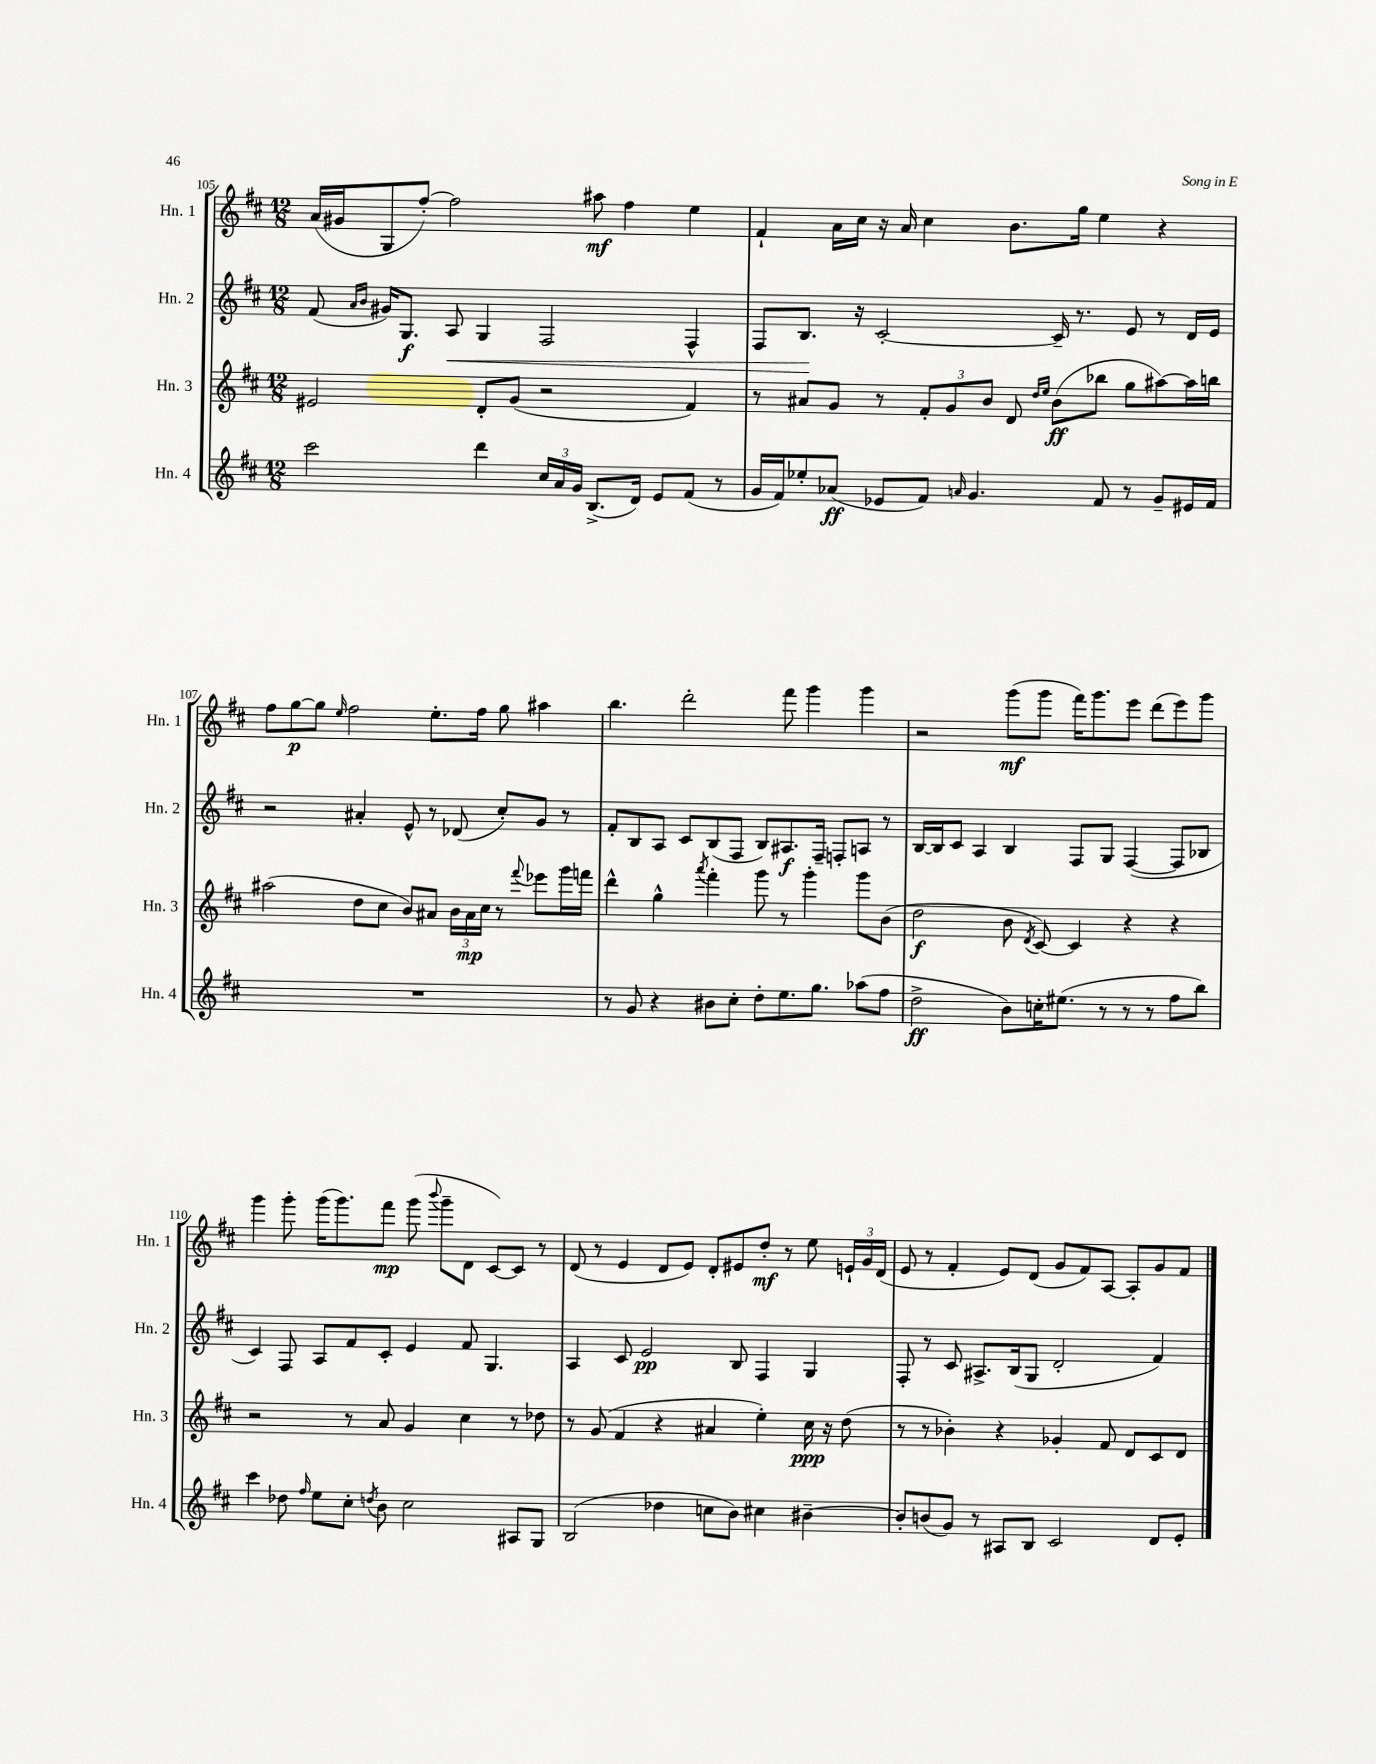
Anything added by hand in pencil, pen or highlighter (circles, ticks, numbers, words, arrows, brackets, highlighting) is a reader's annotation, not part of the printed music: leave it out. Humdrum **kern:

**kern	**kern	**kern	**kern
*staff4	*staff3	*staff2	*staff1
*clefG2	*clefG2	*clefG2	*clefG2
*k[f#c#]	*k[f#c#]	*k[f#c#]	*k[f#c#]
*M12/8	*M12/8	*M12/8	*M12/8
2ccc#	2e#	(8f#	(16a
.	.	.	16g#
.	.	16qqa	.
.	.	16qqb	.
.	.	16g#)	8G
.	.	8.G	.
.	.	.	[8ff#')
.	.	8A	2ff#]
4ddd	8d'	4G	.
.	(8g	.	.
24cc#	2r	2F#	.
24a	.	.	.
24g	.	.	.
(8.B^	.	.	8aa#
.	.	.	4ff#
16d)	.	.	.
8e	.	.	.
(8f#	4f#)	4F#^^	4ee
8r	.	.	.
=	=	=	=
16g	8r	8F#	4f#`
16f#)	.	.	.
8ee-'	8a#	8.B	.
(8a-	8g	.	16a
.	.	16r	16cc#
8e-	8r	[2c#'	16r
.	.	.	16a
8f#)	12f#'	.	4cc#
.	12g	.	.
16qqa	.	.	.
4.g	.	.	.
.	12b	.	.
.	8d	.	8.b
.	16qqdd	.	.
.	16qqee	.	.
.	(8b	16c#~]	.
.	.	8.r	16gg
8f#	8bb-	.	4ee
8r	8gg	8e	.
8g~	[8aa#)	8r	4r
16e#	16aa#]	16d	.
16f#	16bb	16e	.
=	=	=	=
1.r	(2aa#	2r	8ff#
.	.	.	[8gg
.	.	.	8gg]
.	.	.	16qqee
.	.	.	2ff#
.	8dd	4a#'	.
.	8cc#	.	.
.	8b)	8e^^	.
.	8a#	8r	8.ee'
.	24b	(8d-	.
.	24a#	.	.
.	.	.	16ff#
.	24cc#	.	.
.	8r	8cc#')	8gg
.	8qqfff#	.	.
.	8eee-	8g	4aa#
.	16ggg	8r	.
.	16fff	.	.
=	=	=	=
8r	4ddd^^	8f#'	4.bb
8g	.	8B	.
4r	4gg^^	8A	.
.	.	8c#	2ddd'
.	8qaaa	.	.
8b#	4fff#'	(8B	.
8cc#'	.	8F#	.
8dd'	8ggg	8B)	.
8.ee	8r	8.A#	8fff#
.	4ggg'	.	4ggg
8.gg	.	16F#~	.
.	.	8F'	.
(8aa-	8ggg	8A	4ggg
8ff#	(8b	8r	.
=	=	=	=
2dd^	2dd	[16B	2r
.	.	16B]	.
.	.	8c#	.
.	.	4A	.
8b)	8b	4B	(8ggg
.	8qd	.	.
16cc'	[8c#)	.	8ggg
(8.ee#	.	.	.
.	4c#]	8F#	16fff#)
.	.	.	8.ggg
8r	.	8G	.
8r	4r	([4F#	8eee
8r	.	.	(8ddd
8ff#	4r	8F#]	8eee)
8bb)	.	8B-	8ggg
=	=	=	=
4ccc#	2r	4c#)	4ggg
8dd-	.	8F#	8ggg'
16qqff#	.	.	.
8ee	.	8A	(16ggg
.	.	.	8.ggg)
8cc#'	8r	8f#	.
8qdd	.	.	.
8b	8a	8c#'	8fff#
2cc#	4g	4e	(8ggg
.	.	.	8qqbbb
.	.	.	8ggg~
.	4cc#	8f#	8d
.	.	4.G	[8c#)
8A#	8r	.	8c#]
8G	8dd-	.	8r
=	=	=	=
(2B	8r	4A	(8d
.	(8g	.	8r
.	4f#	8c#	4e
.	.	2e	.
4dd-	4r	.	8d
.	.	.	8e)
8cc	4a#	.	8d'
8b)	.	8B	8e#
4cc#	4ee')	4F#	8dd'
.	.	.	8r
[4b#~	16cc#	4G	8ee
.	16r	.	.
.	(8dd	.	24e`
.	.	.	24g
.	.	.	(24d
=	=	=	=
8b#']	8r	8F#'	8e
(8b	8r	8r	8r
8g)	4b-')	8c#	4f#'
8r	.	8.A#^	.
8A#	4r	.	8e)
.	.	(16B	.
8B	.	8G	(8d
2c#	4g-'	2d'	8g
.	.	.	8f#)
.	8f#	.	[8A
.	8d	.	8A']
8d	8c#	4f#)	8g
8e'	8d	.	8f#
==	==	==	==
*-	*-	*-	*-
